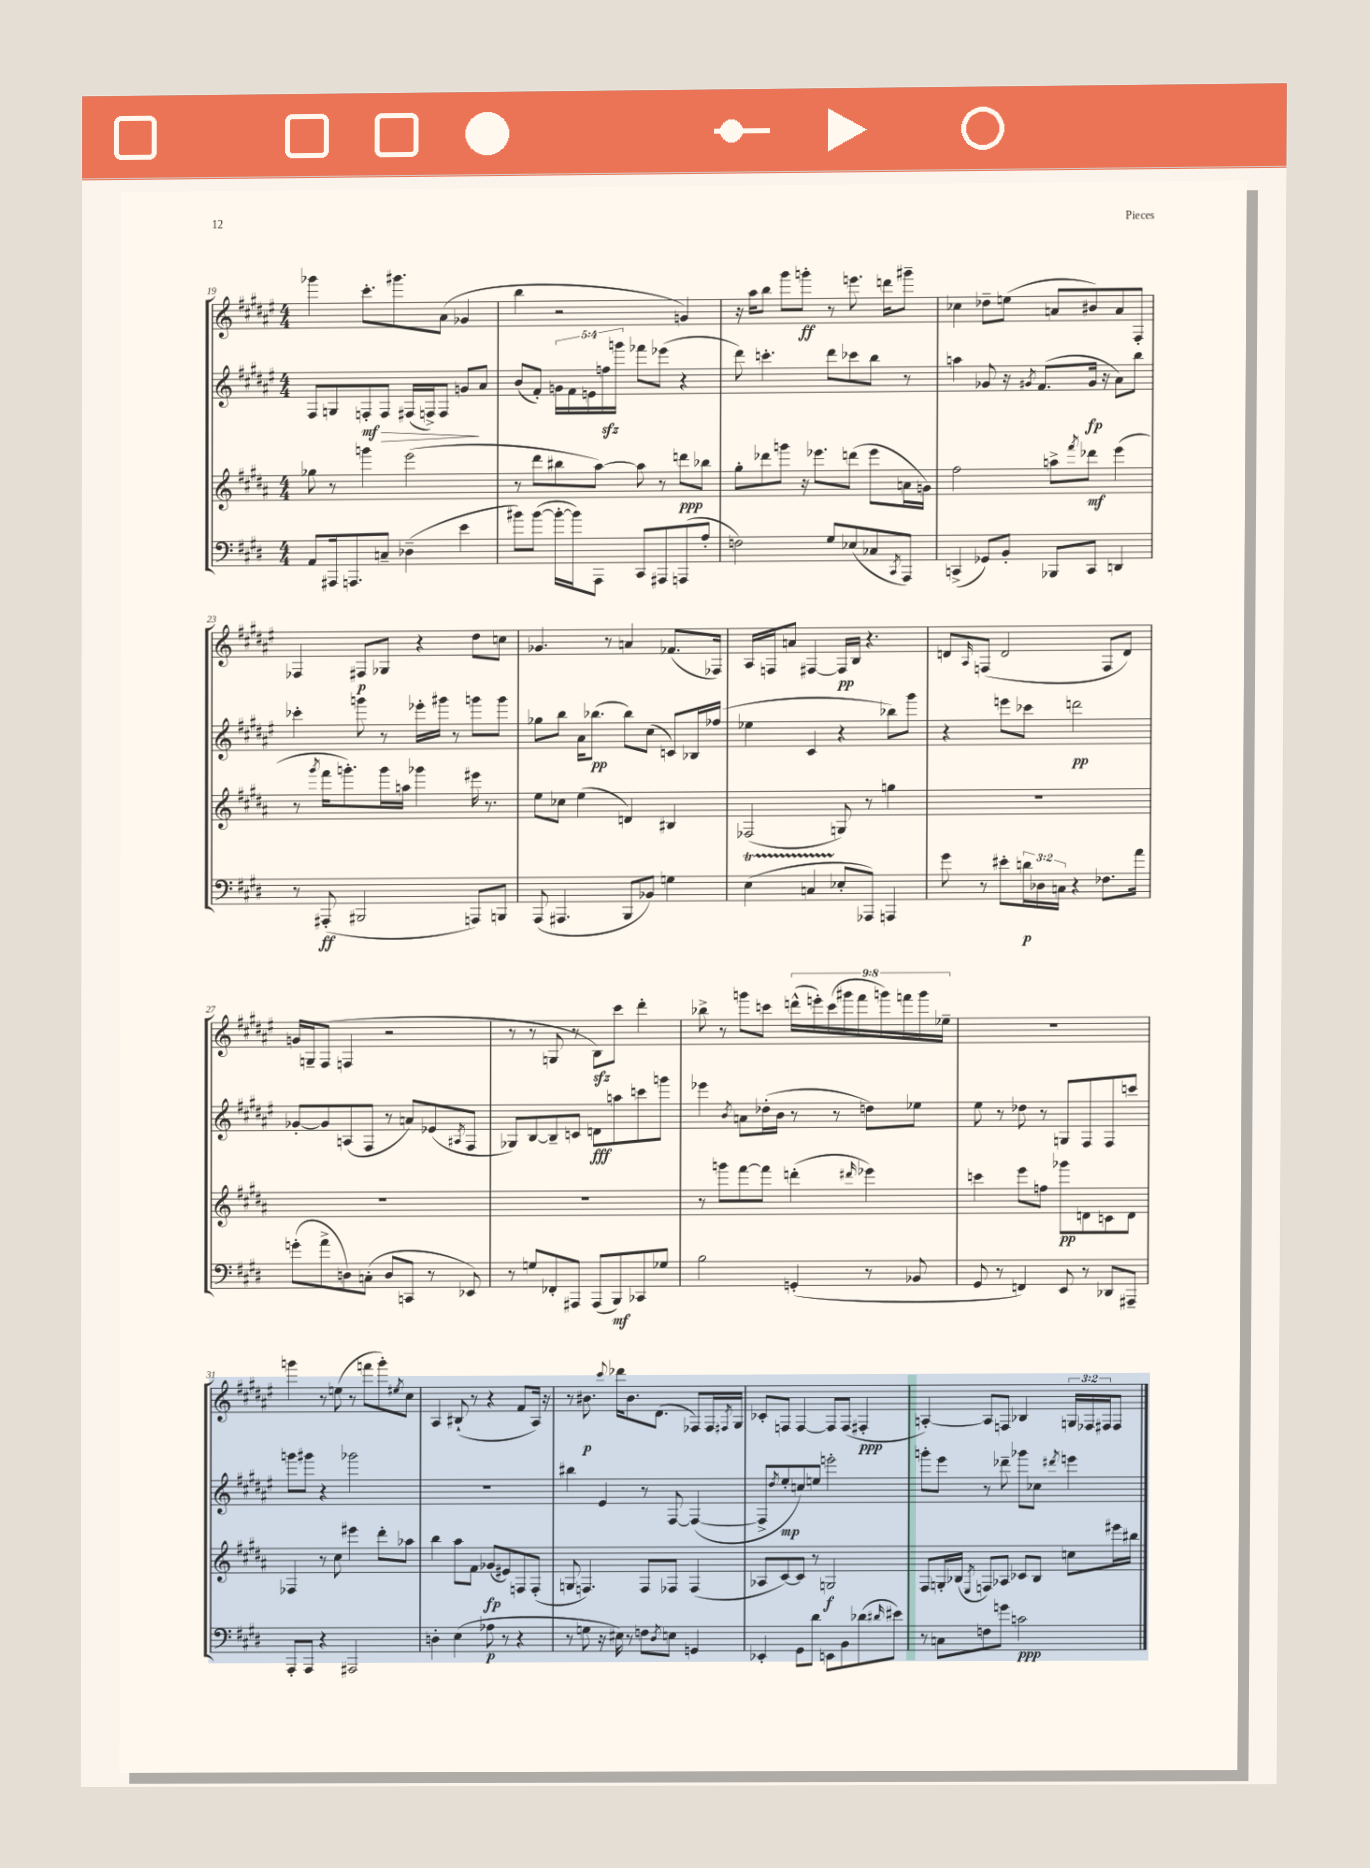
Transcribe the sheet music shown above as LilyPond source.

<<
\new StaffGroup <<
\new Staff = "s0" {
    \clef treble \key fis \major \numericTimeSignature \time 4/4 \override Staff.TupletNumber.text = #tuplet-number::calc-fraction-text
    ges'''4 cis'''8.-. gis'''8. ais'8( ges'4 |
    b''4 r2 g'4) |
    r16 ais''16 b''8 gis'''8 g'''8-.\ff r8 e'''8. d'''16 gis'''8-- |
    ces''4 des''8-- e''8( a'8 bis'8) a'8 fis8-. |
    fes4 fis8\p ges8 r4 dis''8 c''8 |
    ges'4. r8 a'4 fes'8.( fes16) |
    ais16 f16 a'8 fis4~ fis16\pp b16 r4. |
    d'8 \grace { ais16 } f8( d'2 f8 d'8) |
    g'16 g16-- fis8( f4 r2 |
    r8 r8 g8 r8 b8\sfz) cis'''8 dis'''4-. |
    bes''8-> r8 g'''8 c'''8 \tuplet 9/8 { d'''16-^( e'''16-.) c'''16( gis'''16 fis'''16 g'''16) f'''16 g'''16 ees''16-- } |
    R1 |
    g'''4 r8 e''8( r8 f'''8 g'''8-.) \acciaccatura { eis''8 } cis''8 |
    ais4 bis8-!( r8 r4 fis'8 ais16) r16 |
    r8 bis'8.\p \appoggiatura { cis'''8 } des'''16 bis'8. dis'8.( fes8) fes16 \acciaccatura { fis8 } gis16 |
    ces'8-. f8 f4~ f8 f8( fis4-.\ppp |
    a4~-.) a8 f8 bes4 \tuplet 3/2 { g16 fes16 fis16 } fis8 \bar "|." |
}
\new Staff = "s1" {
    \clef treble \key fis \major \numericTimeSignature \time 4/4 \override Staff.TupletNumber.text = #tuplet-number::calc-fraction-text
    fis8 g8 f8-.\mf\> f8 fis16( f16->) f8 g'8\! ais'8 |
    b'8( fis'8-.) \tuplet 5/4 { g'16 fis'16 e'16 f''16\sfz g'''16 } fes'''8 ees'''8( r4 |
    dis'''8) c'''4.-. dis'''8 ces'''8 b''8 r8 |
    a''4 ges'8 r16 \acciaccatura { gis'8 } fis'8.( gis'16\fp r16 ais'8) b''8 |
    ces'''4-. g'''8 r8 ees'''16-. gis'''16 r8 g'''8 g'''8 |
    ges''8 b''8 ais'16 bes''8.\pp( bes''8) cis''8( c'8) bes16 fes''16( |
    ees''4 cis'4 r4 bes''8) gis'''8 |
    r4 e'''8 ces'''8 d'''2\pp |
    ges'8~-. ges'8 a8( fis8 r8 a'8) ees'8( \acciaccatura { ais8 } fis8 |
    ges8) b8~ b8-- c'8 d'8\fff a''8 c'''8 g'''8 |
    ees'''4 \acciaccatura { b'8 } a'8 des''16-.( b'16 r8 r8 d''8) ees''8 |
    eis''8 r8 des''8 r8 g8 fis8 fis8 c'''8 |
    g'''8 gis'''8 r4 ges'''2 |
    R1 |
    bis''4 eis'4 r8 fis8~ fis4~( |
    fis8-> \acciaccatura { dis''8 } eis''8-.\mp c''8) e''8 e'''2-. |
    g'''8-. eis'''8 r8 des'''8-- ges'''8 ces''8 \acciaccatura { dis'''8 } e'''4 \bar "|." |
}
\new Staff = "s2" {
    \clef treble \key b \major \numericTimeSignature \time 4/4
    ges''8 r8 g'''4 e'''2( |
    r8 dis'''8 bis''8 ais''8~) ais''8 r8 d'''8\ppp bes''8 |
    gis''8-. des'''8 g'''8 r16 ees'''8. d'''8( ees'''8 a'16 g'16) |
    fis''2 a''8-> \acciaccatura { fis'''8 } des'''8\mf e'''4( |
    r8 \acciaccatura { gis'''8 } fis'''16 g'''8.-.) g'''16 a''16 ges'''4 eis'''16 r8. |
    e''8 ces''8 e''4( d'4) bis4 |
    fes2( g8) r8 g''4 |
    R1 |
    R1 |
    R1 |
    r8 g'''8 fis'''8~ fis'''8 d'''4-.( \grace { dis'''16 } ees'''4) |
    c'''4 e'''8 f''8 ges'''8\pp d'8 c'8 d'8 |
    fes4 r8 cis''8 eis'''4 dis'''8-. aes''8 |
    b''4 ais''8 fis'8 ges'8\fp( eis'8) f8 f8-.( |
    g8 f4.) f8 fes8 fes4( |
    aes8 cis'8~) cis'8 r8 g2\f |
    fis8 g16-. bes16( \acciaccatura { e8 } f8) aes8 ces'8 bes8 c''8 eis'''16 bis''16 \bar "|." |
}
\new Staff = "s3" {
    \clef bass \key e \major \numericTimeSignature \time 4/4 \override Staff.TupletNumber.text = #tuplet-number::calc-fraction-text
    a,8 ais,,16 a,,8. c8-- des4--( e'4 |
    bis'8) bis'8~( bis'16~-. bis'16) a,,8 cis,8 ais,,8 a,,8( a8-. |
    f2) gis8 ees8( ces8 \acciaccatura { cis,8 } a,,8) |
    c,4->( ges,8) b,8-. bes,,8 c,8 d,4 |
    r8 ais,,8-.\ff( bis,,2 a,,8) b,,8 |
    a,,8( ais,,4. b,,8 bes,8) g4 |
    e4\startTrillSpan( c4 ees8-.\stopTrillSpan aes,,8) a,,4 |
    gis'8 r8 eis'8-. \tuplet 3/2 { d'16\p des16 c16 } r4 fes8. a'16 |
    g'8-.( a'8-> d8) c8-.( d8 c,8 r8 ees,8) |
    r8 g8 fes,8-. ais,,8 ais,,8( b,,8\mf) ces,8 ges8 |
    b2 g,4-.( r8 bes,8 |
    gis,8 r8 f,4) e,8 r8 des,8 ais,,8-- |
    a,,8-. a,,8 r4 ais,,2 |
    d4-. e4( aes8\p r8 r4 |
    r8 g8 r16 eis16) r8 f8 \acciaccatura { dis8 } e8 g,4 |
    ees,4-. gis,8 dis'8 e,8 b,8 des'8( \grace { dis'16 } eis'8) |
    r8 c8 f8 g'8 c'2\ppp \bar "|." |
}
>>
>>
\layout { \context { \Score currentBarNumber = #19 } }
